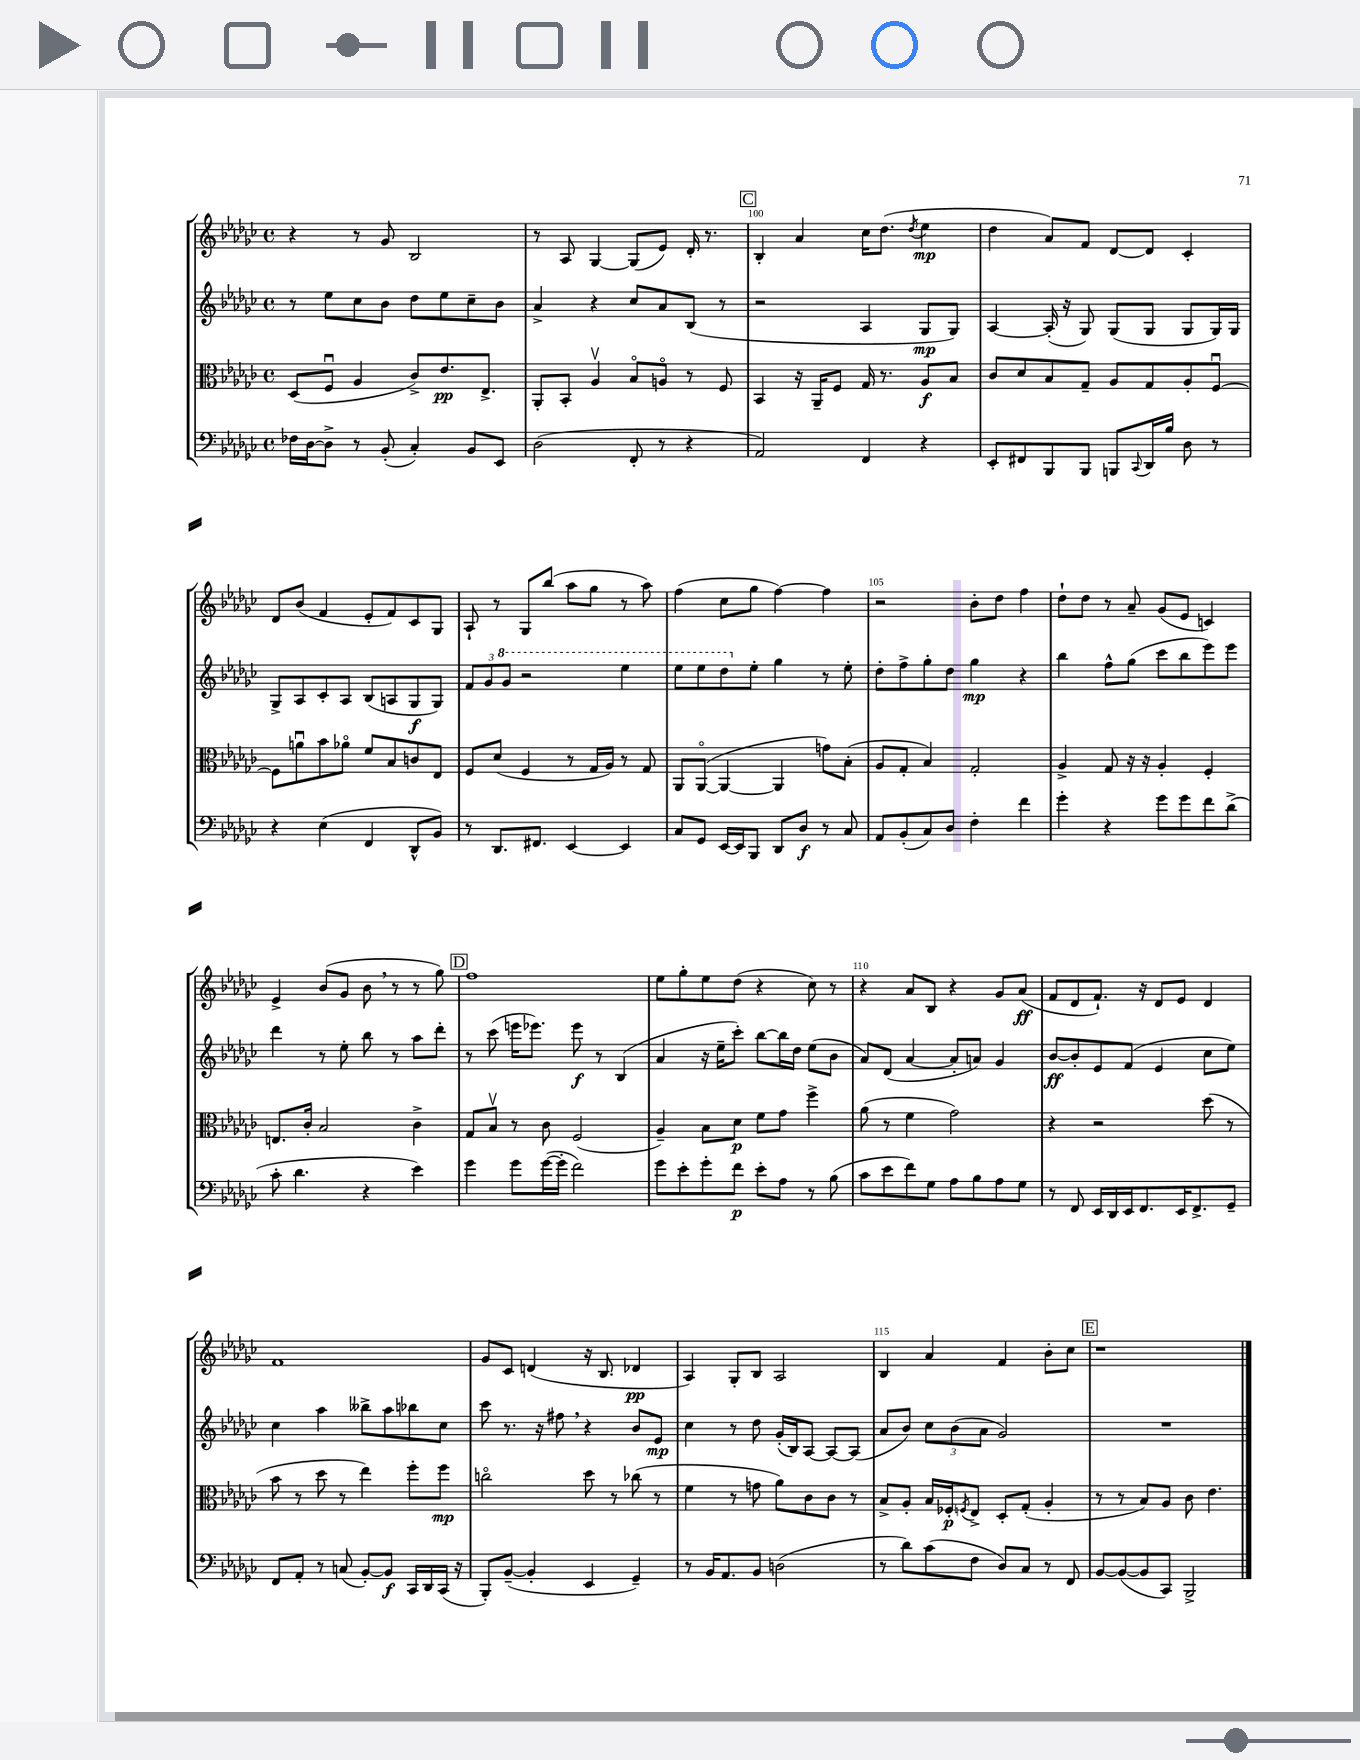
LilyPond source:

<<
\new StaffGroup <<
\new Staff = "s0" {
    \clef treble \key ges \major \defaultTimeSignature \time 4/4
    r4 r8 ges'8 bes2 |
    r8 aes8 ges4~ ges8( ees'8) des'16-. r8. |
    \mark \markup { \box "C" } bes4-. aes'4 ces''16 des''8.( \acciaccatura { des''8 } ees''4\mp |
    des''4 aes'8) f'8 des'8~ des'8 ces'4-. |
    des'8 bes'8( f'4 ees'8-. f'8) ces'8 ges8 |
    aes8-! r8 ges8 bes''8( aes''8 ges''8 r8 aes''8) |
    f''4( ces''8 ges''8 f''4~) f''4 |
    r2 bes'8-. des''8 f''4 |
    des''8-! des''8 r8 aes'8-- ges'8( ees'8 c'4) |
    ees'4-> bes'8( ges'8 bes'8 \breathe r8 r8 ges''8) |
    \mark \markup { \box "D" } f''1 |
    ees''8 ges''8-. ees''8 des''8( r4 ces''8) r8 |
    r4 aes'8 bes8 r4 ges'8 aes'8\ff( |
    f'8 des'8 f'8.-!) r16 des'8 ees'8 des'4 |
    f'1 |
    ges'8 ces'8 d'4( r16 bes8. des'4\pp |
    aes4) ges8-. bes8 aes2 |
    bes4 aes'4 f'4 bes'8-. ces''8 |
    \mark \markup { \box "E" } r1 \bar "|." |
}
\new Staff = "s1" {
    \clef treble \key ges \major \defaultTimeSignature \time 4/4
    r8 ees''8 ces''8 bes'8 des''8 ees''8 ces''8-- bes'8 |
    aes'4-> r4 ces''8 aes'8 bes8( r8 |
    \mark \markup { \box "C" } r2 aes4 ges8\mp ges8) |
    aes4~ aes16-.( r16 ges8) ges8( ges8 ges8 ges16) ges16 |
    ges8-> aes8 ces'8-. aes8 bes8( a8 ges8\f ges8) |
    \tuplet 3/2 { f'8 ges'8 \ottava #1 ges''8 } r2 ees'''4 |
    ees'''8 ees'''8 des'''8 \ottava #0 ees''8-. ges''4 r8 ees''8-. |
    des''8-. f''8-> ges''8-. des''8 ges''4\mp r4 |
    bes''4 f''8-^ ges''8( ces'''8 bes''8 ees'''8) ees'''8 |
    des'''4 r8 ees''8-. bes''8 r8 aes''8 des'''8-. |
    \mark \markup { \box "D" } r8 ces'''8( e'''16 ees'''8.) ees'''8\f r8 bes4( |
    aes'4 r16 ees''16-- ces'''8-.) bes''8~ bes''16 des''16 ees''8( bes'8 |
    aes'8) des'8( aes'4~ aes'8-. a'8) ges'4 |
    bes'8~\ff bes'8-. ees'8 f'8( ees'4 ces''8 ees''8) |
    ces''4 aes''4 beses''8-> aes''8 bes''8 ces''8 |
    ces'''8 r8. r16 fis''8 \breathe r4 bes'8 ees'8\mp |
    ces''4 r8 des''8 ges'16-.( bes16) aes8~ aes8~ aes8( |
    aes'8 bes'8) \tuplet 3/2 { ces''8 bes'8( aes'8 } ges'2) |
    \mark \markup { \box "E" } R1 \bar "|." |
}
\new Staff = "s2" {
    \clef alto \key ges \major \defaultTimeSignature \time 4/4
    des8( f8\downbow aes4 ces'8->) ees'8.\pp ees8.-> |
    aes,8-. bes,8-. aes4\upbow bes8\flageolet a8\flageolet r8 f8 |
    \mark \markup { \box "C" } bes,4 r16 aes,16-- f8 ges16 r8. aes8\f bes8 |
    ces'8 des'8 bes8 ges8-- aes8 ges8 aes8-. f8~\downbow |
    f8 a'8\downbow bes'8 aes'8\flageolet f'8 bes8 c'8 ees8 |
    f8 des'8( f4 r8 ges16 aes16) r8 ges8 |
    aes,8 aes,8~\flageolet( aes,4~ aes,4 g'8) bes8-.( |
    aes8 ges8-. bes4) ges2-. |
    aes4-> ges8 r16 r16 aes4-. f4-. |
    e8. ces'16-. bes2 ces'4-> |
    \mark \markup { \box "D" } ges8 bes8\upbow r8 ces'8 f2( |
    aes4--) bes8 des'8\p f'8 ges'8 f''4-> |
    aes'8( r8 f'4 ges'2) |
    r4 r2 des''8( r8 |
    bes'8 r8 des''8 r8 ees''4) f''8-. f''8\mp |
    c''2\flageolet des''8 r8 ces''8( r8 |
    f'4 r8 g'8 aes'8) ces'8 ces'8 r8 |
    bes8-> aes8-. bes16 fes16-.\p \acciaccatura { f8 } ees8-> des8-. ges8-.( aes4-. |
    \mark \markup { \box "E" } r8 r8 bes8) aes8 ces'8 ees'4. \bar "|." |
}
\new Staff = "s3" {
    \clef bass \key ges \major \defaultTimeSignature \time 4/4
    fes16 des16~ des8-> r8 bes,8-.( ces4-.) bes,8 ees,8 |
    des2( f,8-. r8 r4 |
    \mark \markup { \box "C" } aes,2) f,4 r4 |
    ees,8-. fis,8 bes,,8 bes,,8 b,,8 \appoggiatura { ces,8 } des,16 bes16 des8 r8 |
    r4 ees4( f,4 des,8-^ bes,8) |
    r8 des,8. fis,8. ees,4~ ees,4 |
    ces8 ges,8 ees,16~ ees,16 bes,,8 des,8 des8\f r8 ces8 |
    aes,8 bes,8-.( ces8) des8 f4-. f'4 |
    ges'4-. r4 ges'8 ges'8 f'8 des'8->( |
    ces'8-. des'4. r4 ees'4) |
    \mark \markup { \box "D" } ges'4 ges'8 ges'16~( ges'16-. f'2) |
    ges'8 ees'8-. ges'8-. f'8\p ees'8-. aes8 r8 bes8( |
    ces'8 ees'8 f'8) ges8 aes8 bes8 aes8 ges8 |
    r8 f,8 ees,16 des,16 ees,16 f,8. ees,16 f,8.-> ges,8-- |
    f,8 aes,8-. r8 c8( bes,8~-.) bes,8\f ces,16 des,16 ces,16( r16 |
    bes,,8-.) bes,8~--( bes,4-. ees,4 ges,4--) |
    r8 bes,16 aes,8. bes,8 d2( |
    r8 des'8) ces'8( f8 des8) ces8 r8 f,8 |
    \mark \markup { \box "E" } bes,8~ bes,8~( bes,8 ces,8) bes,,2-> \bar "|." |
}
>>
>>
\layout { \context { \Score currentBarNumber = #98 \override BarNumber.break-visibility = ##(#f #t #t) barNumberVisibility = #(every-nth-bar-number-visible 5) } }
